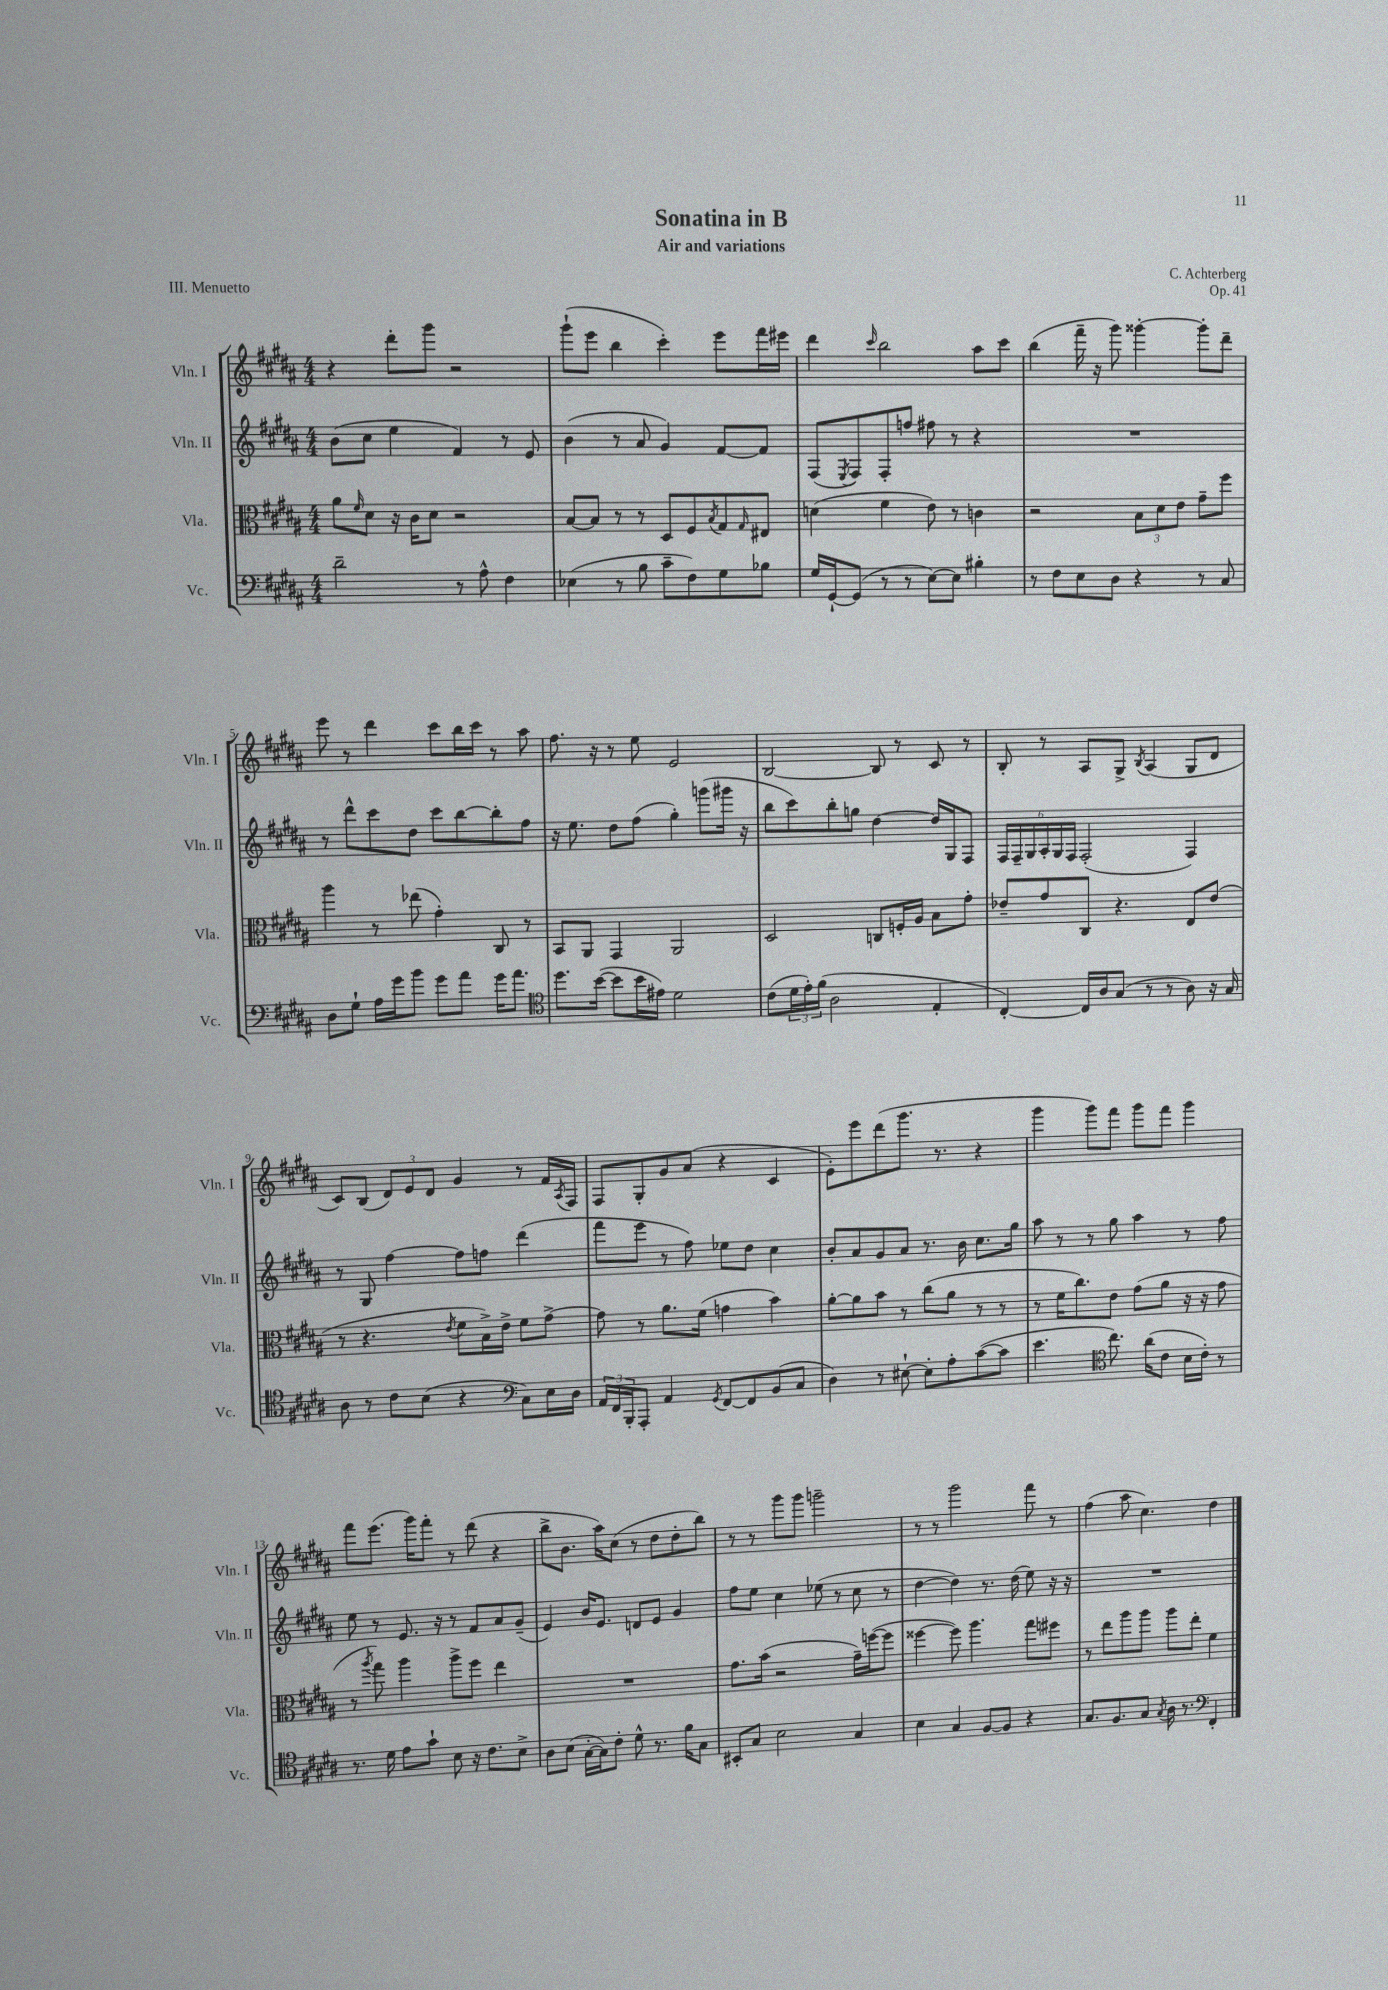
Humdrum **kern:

**kern	**kern	**kern	**kern
*part4	*part3	*part2	*part1
*staff4	*staff3	*staff2	*staff1
*I"Vc.	*I"Vla.	*I"Vln. II	*I"Vln. I
*I'Vc.	*I'Vla.	*I'Vln. II	*I'Vln. I
*clefF4	*clefC3	*clefG2	*clefG2
*k[f#c#g#d#a#]	*k[f#c#g#d#a#]	*k[f#c#g#d#a#]	*k[f#c#g#d#a#]
*M4/4	*M4/4	*M4/4	*M4/4
=1	=1	=1	=1
2d#~\	8a#\L	(8b\L	4r
.	16qqf#/	.	.
.	8d#\J	8cc#\J	.
.	16r	4ee\	8ddd#'\L
.	16c#\KL	.	.
.	8d#\J	.	8ggg#\J
8r	2r	4f#/)	2r
8A#^^\	.	.	.
4F#\	.	8r	.
.	.	8e/	.
=2	=2	=2	=2
(4E-X\	[8B/L	(4b\	(8ggg#`\L
.	8B/J]	.	8eee\J
8r	8r	8r	4bb\
8B\	8r	8a#/	.
8c#~\L	8D#/L	4g#/)	4ccc#'\)
8F#\)	8F#/	.	.
.	8qB/	.	.
8G#\	8G#/	[8f#/L	8eee\L
.	16qqG#/	.	.
8B-X\J	8E#X/J	8f#/J]	16fff#\L
.	.	.	16eee#X\JJ
=3	=3	=3	=3
16G#/LL	(4dn\	(8F#/L	4ddd#\
[16GG#`/J	.	.	.
.	.	8qE/	.
(8GG#/J]	.	8F#/)	.
.	.	.	16qqccc#/
8r	4f#\	8F#'/	2bb\
8r	.	8ffn/J	.
[8E\L)	8e\)	8ff#X\	.
8E\J]	8r	8r	.
4B#X'\	4cn\	4r	8aa#\L
.	.	.	8ccc#\J
=4	=4	=4	=4
8r	2r	1r	(4bb\
8F#\L	.	.	.
8E\	.	.	16fff#~\
.	.	.	16r
8D#\J	.	.	8ggg#\)
4r	12B\L	.	[4ggg##X'\
.	12d#\	.	.
.	12e\J	.	.
8r	8g#~\L	.	8ggg##'\L]
8C#/	8ff#\J	.	8ddd#~\J
!!LO:LB:g=z
=5	=5	=5	=5
8D#\L	4aa#\	8r	8eee\
8G#`\J	.	8ddd#^^\L	8r
16A#\LL	8r	8ccc#\	4ddd#\
16g#\J	.	.	.
8b\J	(8ee-X\	8dd#\J	.
8g#\L	4g#'\)	8ccc#\L	8ccc#\L
8a#\J	.	[8bb\	16bb\L
.	.	.	16ccc#\JJ
16g#\KL	8C#/	8bb'\]	8r
8.a#\J	.	.	.
.	8r	8ff#\J	8aa#\
=6	=6	=6	=6
*clefC4	*	*	*
8.dd#\L	8BB/L	16r	8.ff#\
.	.	8.ee\	.
.	8AA#/J	.	.
([16b\Jk	.	.	16r
8b\L]	4GG#/	8dd#\L	8r
16b\L	.	(8ff#\J	8ee\
16e#X\JJ)	.	.	.
2d#\	2AA#/	4gg#'\)	2e/
.	.	(8gggn\L	.
.	.	16ggg#X\Jk	.
.	.	16r	.
=7	=7	=7	=7
(8c#\L	2D#/	8bb\L	[2B/
24d#\L	.	8ccc#\)	.
24e'\)	.	.	.
(24f#\JJ	.	.	.
2A#\	.	8bb'\	.
.	.	8ggn\J	.
.	8Cn/L	[4dd#\	8B/]
.	16Fn'/L	.	8r
.	16A#/JJ	.	.
4E'/	8B\L	16dd#/LL]	8c#/
.	.	16G#/J	.
.	8g#'\J	8F#/J	8r
=8	=8	=8	=8
[4C#'/)	8e-X~/L	24F#/LL	8B'/
.	.	24F#~/	.
.	.	24G#/	.
.	8g#/	24A#'/	8r
.	.	24G#/	.
.	.	24F#/JJ	.
16C#/LL]	8C#/J	(2F#'/	8A#/L
16A#/J	.	.	.
(8G#/J	4.r	.	8G#^/J
.	.	.	8qB/
8r	.	.	(4A#/
8r	.	.	.
8A#\)	8E/L	4F#/)	8G#/L
16r	(8e-/J	.	8d#/J
16G#/	.	.	.
!!LO:LB:g=z
=9	=9	=9	=9
8A#\	8r	8r	8c#/L)
8r	4.r	8G#/	(8B/J
8c#\L	.	[4ff#\	12d#/L)
.	.	.	12e/
(8B\J	.	.	.
.	.	.	12d#/J
.	8qe/	.	.
4r	8f#\L	8ff#\L]	4g#/
.	16B^\L)	8ffn\J	.
.	16e^\JJ	.	.
*clefF4	*	*	*
8C#\L)	8f#\L	(4ddd#\	8r
16E\L	[8g#^\J	.	16f#/LL
.	.	.	8qA#/
16D#\JJ	.	.	16F#/JJ
=10	=10	=10	=10
24AA#/LL	8g#\]	8fff#\L	8F#/L
24FF#/	.	.	.
24BBB'/J	.	.	.
8AAA#'/J	8r	8eee\J	8G#'/
4AA#/	8.a#\L	8r	8g#/
.	.	8ff#\)	(8a#/J
.	(16f#\Jk	.	.
8qGG#/	.	.	.
[8FF#/L	4gn\	8ee-X\L	4r
8FF#/]	.	8dd#\J	.
(8BB/	4b\)	4cc#\	4c#/
8C#/J	.	.	.
=11	=11	=11	=11
4D#\)	[8a#'\L	8b'/L	8e'\L)
.	8a#\]	8a#/	8eee\
8r	8b\J	8g#/	(8ddd#\
[8E#X`\	8r	8a#/J	8.ggg#\J
8E#'\L]	(8cc#\L	8.r	.
.	.	.	8.r
8A#'\	8a#\J	.	.
.	.	16b\	.
([8c#\	8r	8.cc#\L	4r
8c#\J]	8r	.	.
.	.	16gg#\Jk	.
=12	=12	=12	=12
4.e\	8r	8aa#\	4ggg#\
.	16f#\KL	8r	.
.	8.cc#\)	.	.
.	.	8r	8ggg#\L)
*clefC4	*	*	*
8.cc#\)	8e\J	8gg#\	8fff#\J
.	(8g#\L	4aa#\	8ggg#\L
(16a#\KL	.	.	.
8c#\J	8a#\J	.	8fff#\J
16B\LL	16r	8r	4ggg#\
16c#'\JJ)	16r	.	.
8r	8g#\	8ff#\	.
!!LO:LB:g=z
=13	=13	=13	=13
8.r	8r	8ee\	8fff#\L
.	8qaa#/	.	.
.	8gg#\)	8r	(8.eee\J
16d#\	.	.	.
8e\L	4aa#\	8.e/	.
.	.	.	16ggg#\KL)
8g#`\J	.	.	8fff#'\J
.	.	16r	.
8B\	8aa#^\L	8r	8r
16r	8ff#\J	8f#/L	(8ddd#\
8.c#\L	.	.	.
.	4ee\	8a#/	4r
8B^\J	.	(8g#~/J	.
=14	=14	=14	=14
8A#\L	1r	4e/)	8bb^\L
(8B\J	.	.	8.b\J
[16G#'\LL	.	16b/KL	.
16G#\J])	.	8.e/J	16aa#\KL)
8c#'\J	.	.	(8cc#\J
8d#^^\	.	8dn/L	8r
8.r	.	8e/J	8dd#\L
.	.	4g#/	8dd#'\
16f#\KL	.	.	.
8G#\J	.	.	8bb\J)
=15	=15	=15	=15
8BB#X'/L	8.g#\L	8ff#\L	8r
8G#/J	.	8ee\J	8r
.	(16b\Jk	.	.
2B\	2r	4cc#\	8ggg#\L
.	.	.	8ggg#\J
.	.	(8ee-X\	2gggn~\
.	.	8r	.
4G#/	16g#~\LL)	8cc#\	.
.	([16ffn\J	.	.
.	8ff\J]	8r	.
=16	=16	=16	=16
4B\	[4ff##X\	[4dd#\	8r
.	.	.	8r
4G#/	8ff##\])	4dd#\])	2ggg#\
.	4.aa#\	.	.
[8F#/L	.	8.r	.
8F#/J]	.	.	.
.	.	(16dd#\	.
4r	8gg#\L	8ee\)	8fff#\
.	8ff#X\J	16r	8r
.	.	16r	.
=17	=17	=17	=17
8.G#/L	8r	1r	(4ff#\
.	8ee\L	.	.
8.F#/	.	.	.
.	8aa#\	.	8aa#\
8G#/J	8aa#\J	.	4.cc#\)
8qG#/	.	.	.
16A#\	8aa#\L	.	.
8.r	.	.	.
.	8ee'\J	.	.
*clefF4	*	*	*
4FF#'/	4f#\	.	4dd#\
==	==	==	==
*-	*-	*-	*-
